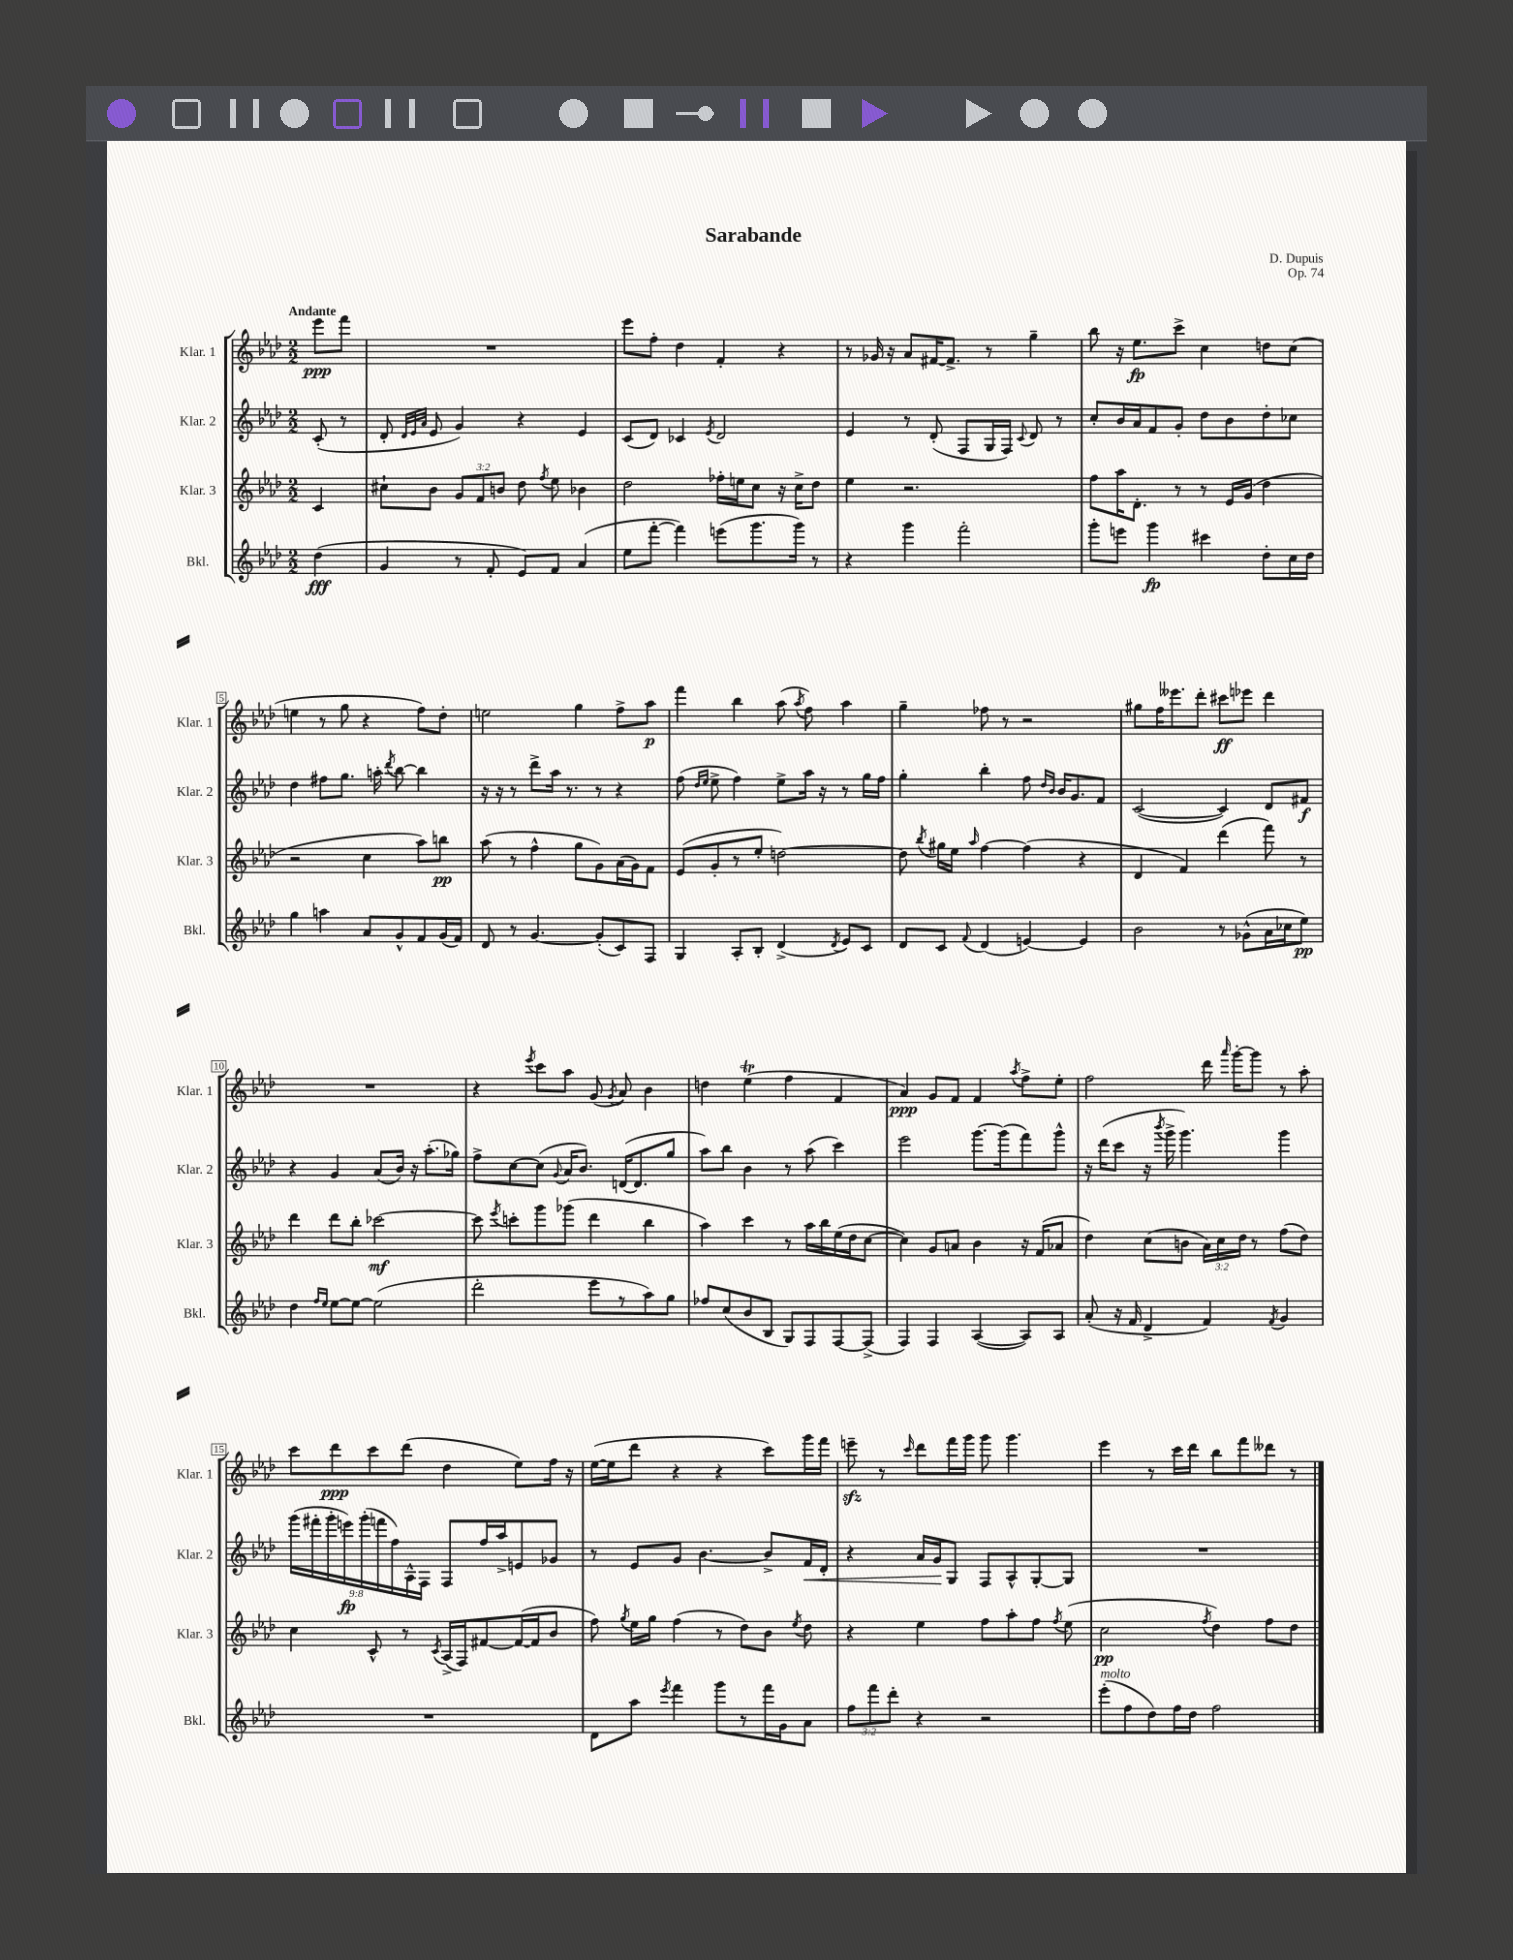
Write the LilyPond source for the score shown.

\header { title = "Sarabande" composer = "D. Dupuis" opus = "Op. 74" }
<<
\new StaffGroup <<
\new Staff = "s0" \with { instrumentName = "Klar. 1" shortInstrumentName = "Klar. 1" } {
    \clef treble \key aes \major \numericTimeSignature \time 2/2 \partial 4 \tempo "Andante"
    \autoBeamOff ees'''8[\ppp f'''8] |
    R1 |
    ees'''8[ f''8]-. des''4 f'4-. r4 |
    r8 ges'16 r16 aes'8[ fis'16~ fis'8.]-> r8 g''4-- |
    bes''8 r16 ees''8.[\fp c'''8]-> c''4 d''8[ c''8]( |
    e''4 r8 g''8 r4 f''8[) des''8]-. |
    e''2 g''4 f''8[-> aes''8]\p |
    f'''4 bes''4 aes''8( \acciaccatura { aes''8 } f''8) aes''4 |
    g''4-- fes''8 r8 r2 |
    gis''8[ f''16 eeses'''8. des'''8]-. cis'''8[\ff ees'''8] des'''4 |
    R1 |
    r4 \acciaccatura { ees'''8 } c'''8[ aes''8] g'8( \acciaccatura { g'8 } aes'8) bes'4 |
    d''4 ees''4\trill( f''4 f'4 |
    aes'4\ppp) g'8[ f'8] f'4 \acciaccatura { aes''8 } f''8[-> ees''8]-. |
    f''2 des'''16 \grace { aes'''16 } g'''16[~-. g'''8] r8 aes''8-. |
    c'''8[ des'''8\ppp c'''8 des'''8]( des''4 ees''8[) f''16] r16 |
    ees''16[~( ees''16 des'''8] r4 r4 c'''8[) g'''16 f'''16] |
    e'''8--\sfz r8 \grace { c'''16 } des'''8[ f'''16 g'''16] g'''8 g'''4. |
    ees'''4 r8 c'''16[ des'''16] bes''8[ f'''8 deses'''8] r8 \bar "|." |
}
\new Staff = "s1" \with { instrumentName = "Klar. 2" shortInstrumentName = "Klar. 2" } {
    \clef treble \key aes \major \numericTimeSignature \time 2/2 \override Staff.TupletNumber.text = #tuplet-number::calc-fraction-text \partial 4
    \autoBeamOff c'8-.( r8 |
    des'8-. \grace { des'32[ ees'32 aes'32] } ees'8 g'4) r4 ees'4 |
    c'8[( des'8]) ces'4 \acciaccatura { ees'8 } des'2 |
    ees'4 r8 des'8-.( f8[ g16 f16]) \appoggiatura { c'8 } des'8 r8 |
    c''8[-. bes'16 aes'16 f'8 g'8]-. des''8[ bes'8 des''8-. ces''8] |
    des''4 fis''8[ g''8.] a''16-. \acciaccatura { des'''8 } bes''8~ bes''4 |
    r16 r16 r8 des'''8[-> aes''16] r8. r8 r4 |
    f''8( \grace { des''16[ ees''16] } ees''8-> f''4) ees''8[-> aes''16] r16 r8 g''16[ f''16] |
    g''4-. bes''4-. f''8 \grace { des''16[ bes'16] } bes'16[ g'8. f'8] |
    c'2~( c'4) des'8[ fis'8]\f |
    r4 g'4 aes'8[( bes'16]) r16 aes''8.[-.( ges''16]) |
    f''8[-> c''8~ c''8]( \appoggiatura { g'8 } aes'16[ bes'8.]) d'16[~( d'8. g''8] |
    aes''8[) bes''8] bes'4 r8 aes''8( c'''4) |
    ees'''2 g'''8.[~ g'''16( f'''8) g'''8]-^ |
    r16 des'''16[( c'''8] r16 \acciaccatura { bes'''8 } g'''16-> g'''4.) g'''4 |
    \tuplet 9/8 { g'''16[( fis'''16-. g'''16-. e'''16\fp) g'''16-.( f'''16 f''16) aes16-^ f16] } f8[ f''16 aes''16-> e'8 ges'8] |
    r8 ees'8[ g'8] bes'4.~ bes'8[-> f'16\< des'16]-. |
    r4 aes'16[ g'16\! g8] f8[ aes8-^ g8~-. g8] |
    R1 \bar "|." |
}
\new Staff = "s2" \with { instrumentName = "Klar. 3" shortInstrumentName = "Klar. 3" } {
    \clef treble \key aes \major \numericTimeSignature \time 2/2 \override Staff.TupletNumber.text = #tuplet-number::calc-fraction-text \partial 4
    \autoBeamOff c'4 |
    cis''8[-! bes'8] \tuplet 3/2 { g'8[ f'8 b'8] } des''8 \acciaccatura { f''8 } ees''8 bes'4 |
    des''2 fes''16[-. e''16 c''8] r16 c''16[-> des''8] |
    ees''4 r2. |
    f''8[ aes''16 des'8.]-. r8 r8 ees'16[ g'16]( des''4 |
    r2 c''4 aes''8[) b''8]\pp |
    aes''8( r8 f''4-^ g''8[ g'8) aes'16( g'16) f'8] |
    ees'8[( g'8-. r8 ees''8]-. d''2~) |
    d''8 \acciaccatura { bes''8 } gis''16[ ees''16] \grace { aes''16 } f''4~ f''4( r4 |
    des'4 f'4) des'''4( f'''8) r8 |
    des'''4 des'''8[ bes''8]-. ces'''2~\mf |
    ces'''8 \acciaccatura { ees'''8 } c'''8[-. g'''8 ges'''8]( des'''4 bes''4 |
    aes''4) c'''4 r8 aes''16[ bes''16 ees''16( des''16 c''8]~ |
    c''4) g'8[ a'8] bes'4 r16 f'16[( aes'8] |
    des''4) c''8[( b'8] \tuplet 3/2 { aes'16[) c''16 des''16] } r8 f''8[( des''8]) |
    c''4 c'8-^ r8 \acciaccatura { c'8 } aes16[->( f16) fis'8~ fis'16~( fis'16 bes'8] |
    f''8) \acciaccatura { g''8 } ees''16[ g''16] f''4( r8 des''8[) bes'8] \acciaccatura { ees''8 } des''8 |
    r4 ees''4 f''8[ aes''8-. f''8] \acciaccatura { f''8 } ees''8( |
    c''2\pp \acciaccatura { f''8 } des''4) f''8[ des''8] \bar "|." |
}
\new Staff = "s3" \with { instrumentName = "Bkl." shortInstrumentName = "Bkl." } {
    \clef treble \key aes \major \numericTimeSignature \time 2/2 \override Staff.TupletNumber.text = #tuplet-number::calc-fraction-text \partial 4
    \autoBeamOff des''4\fff( |
    g'4 r8 f'8-. ees'8[) f'8] aes'4( |
    ees''8[ f'''8]~-. f'''4) e'''8[( g'''8. g'''16]) r8 |
    r4 g'''4 f'''2-. |
    g'''8[-. e'''8] g'''4\fp cis'''4 des''8[-. c''16 des''16] |
    g''4 a''4 aes'8[ g'8-^ f'8 g'16( f'16]) |
    des'8 r8 g'4.~ g'8[-.( c'8) f8] |
    g4 aes8[-. bes8]-. des'4->( \acciaccatura { des'8 } ees'8[) c'8] |
    des'8[ c'8] \appoggiatura { f'8 } des'4( e'4~) e'4 |
    bes'2 r8 ges'8[-^( aes'16 ces''16 ees''8]\pp) |
    des''4 \grace { f''16[ ees''16] } ees''8[~ ees''8]~ ees''2( |
    des'''2-. ees'''8[ r8 aes''8) g''8] |
    fes''8[ c''8( bes'8 bes8] g8[) f8 f8~ f8]->( |
    f4) f4 aes4~( aes8[) aes8] |
    aes'8-.( r16 f'16 des'4-> f'4) \acciaccatura { f'8 } g'4 |
    R1 |
    des'8[ aes''8] \acciaccatura { ees'''8 } f'''4 g'''8[ r8 f'''16 g'16 aes'8] |
    \tuplet 3/2 { f''8[ f'''8 des'''8]-. } r4 r2 |
    ees'''8[-.^\markup { \italic "molto" }( f''8 des''8) f''16 des''16] f''2 \bar "|." |
}
>>
>>
\layout { \context { \Score \override BarNumber.stencil = #(make-stencil-boxer 0.1 0.3 ly:text-interface::print) } }
